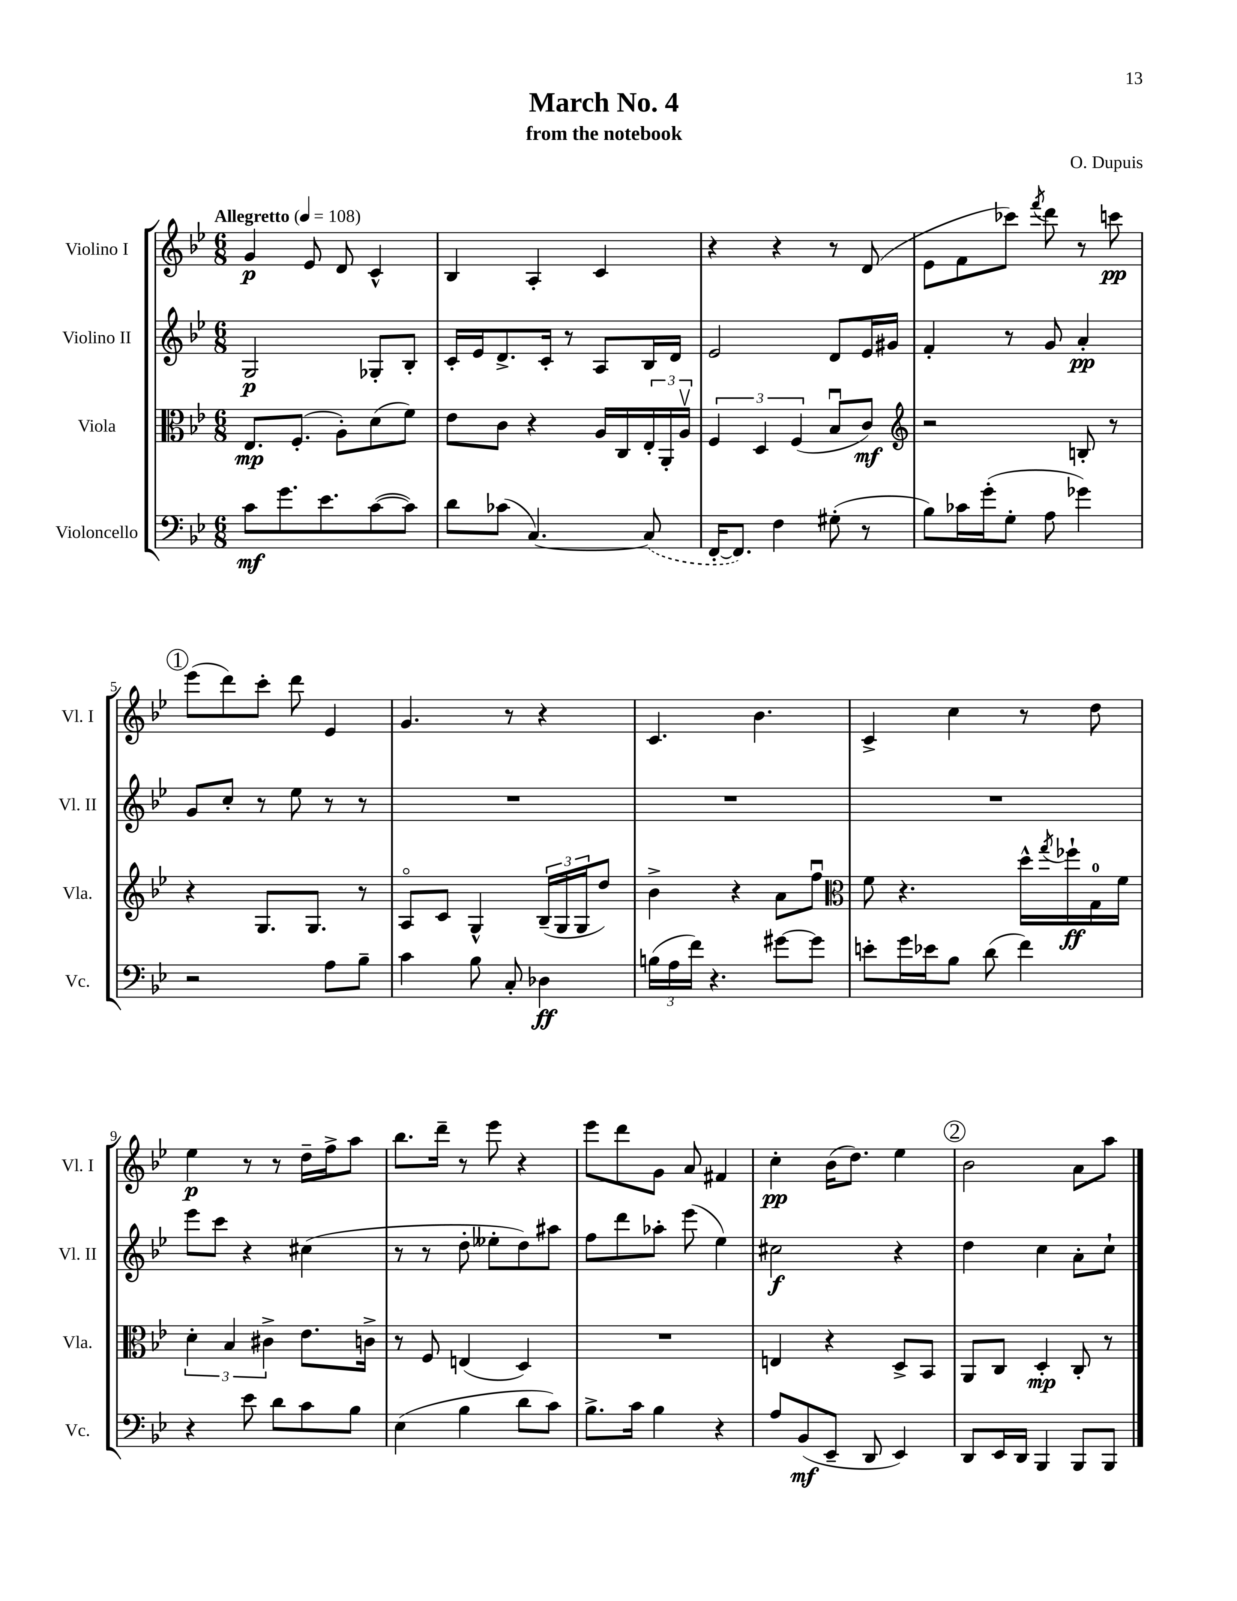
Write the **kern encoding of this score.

**kern	**dynam	**kern	**dynam	**kern	**dynam	**kern	**dynam
*part4	*part4	*part3	*part3	*part2	*part2	*part1	*part1
*staff4	*staff4	*staff3	*staff3	*staff2	*staff2	*staff1	*staff1
*I"Violoncello	*	*I"Viola	*	*I"Violino II	*	*I"Violino I	*
*I'Vc.	*	*I'Vla.	*	*I'Vl. II	*	*I'Vl. I	*
*clefF4	*	*clefC3	*	*clefG2	*	*clefG2	*
*k[b-e-]	*	*k[b-e-]	*	*k[b-e-]	*	*k[b-e-]	*
*M6/8	*	*M6/8	*	*M6/8	*	*M6/8	*
*MM108	*	*MM108	*	*MM108	*	*MM108	*
=1	=1	=1	=1	=1	=1	=1	=1
!	!	!	!	!	!	!LO:TX:a:B:t=Allegretto	!
8c\L	mf	8.E-/L	mp	2G/	p	4g/	p
8.g\	.	.	.	.	.	.	.
.	.	(8.F'/J	.	.	.	.	.
.	.	.	.	.	.	8e-/	.
8.e-\	.	.	.	.	.	.	.
.	.	8A'\L)	.	.	.	8d/	.
([8c\	.	(8d\	.	8G-X'/L	.	4c^^/	.
8c\J])	.	8f\J)	.	8B-'/J	.	.	.
=2	=2	=2	=2	=2	=2	=2	=2
8d\L	.	8e-\L	.	16c'/LL	.	4B-/	.
.	.	.	.	16e-/J	.	.	.
(8c-X\J	.	8c\J	.	8.d^/	.	.	.
[4.C/)	.	4r	.	.	.	4A'/	.
.	.	.	.	16c'/Jk	.	.	.
.	.	.	.	8r	.	.	.
.	.	16A/LL	.	8A/L	.	4c/	.
.	.	16C/	.	.	.	.	.
(8C/]	.	24E-'/	.	16B-/L	.	.	.
.	.	24AA'/	.	.	.	.	.
.	.	.	.	16d/JJ	.	.	.
.	.	24Av/JJ	.	.	.	.	.
=3	=3	=3	=3	=3	=3	=3	=3
[16FF'/KL	.	6F/	.	2e-/	.	4r	.
8.FF/J])	.	.	.	.	.	.	.
.	.	6D/	.	.	.	.	.
4F\	.	.	.	.	.	4r	.
.	.	(6F/	.	.	.	.	.
(8G#X'\	.	8B-u/L	.	8d/L	.	8r	.
8r	.	8c/J)	mf	16e-/L	.	(8d/	.
.	.	.	.	16g#X/JJ	.	.	.
=4	=4	=4	=4	=4	=4	=4	=4
*	*	*clefG2	*	*	*	*	*
8B-\L)	.	2r	.	4f'/	.	8e-\L	.
16c-X\L	.	.	.	.	.	8f\	.
(16g'\J	.	.	.	.	.	.	.
8G'\J	.	.	.	8r	.	8ccc-X\J)	.
.	.	.	.	.	.	8qfff/	.
8A\	.	.	.	8g/	.	8ddd\	.
4g-X\)	.	8Bn'/	.	4a'/	pp	8r	.
.	.	8r	.	.	.	8cccn\	pp
!!LO:LB:g=z
!!LO:REH:place=s1:t=1
=5	=5	=5	=5	=5	=5	=5	=5
2r	.	4r	.	8g/L	.	(8eee-\L	.
.	.	.	.	8cc'/J	.	8ddd\)	.
.	.	8.G/L	.	8r	.	8ccc'\J	.
.	.	.	.	8ee-\	.	8ddd\	.
.	.	8.G/J	.	.	.	.	.
8A\L	.	.	.	8r	.	4e-/	.
8B-~\J	.	8r	.	8r	.	.	.
=6	=6	=6	=6	=6	=6	=6	=6
4c\	.	8A/L	.	2.r	.	4.g/	.
.	.	8c/J	.	.	.	.	.
8B-\	.	4G^^/	.	.	.	.	.
8C'/	.	.	.	.	.	8r	.
4D-X\	ff	(24B-~/LL	.	.	.	4r	.
.	.	24G/	.	.	.	.	.
.	.	24G/J	.	.	.	.	.
.	.	8dd/J)	.	.	.	.	.
=7	=7	=7	=7	=7	=7	=7	=7
(24Bn\LL	.	4b-^\	.	2.r	.	4.c/	.
24A\	.	.	.	.	.	.	.
24f\JJ)	.	.	.	.	.	.	.
4.r	.	.	.	.	.	.	.
.	.	4r	.	.	.	.	.
.	.	.	.	.	.	4.b-\	.
[8g#X\L	.	8a\L	.	.	.	.	.
8g#\J]	.	8ffu\J	.	.	.	.	.
=8	=8	=8	=8	=8	=8	=8	=8
*	*	*clefC3	*	*	*	*	*
8en'\L	.	8f\	.	2.r	.	4c^/	.
16g\L	.	4.r	.	.	.	.	.
16e-X\J	.	.	.	.	.	.	.
8B-\J	.	.	.	.	.	4cc\	.
(8d\	.	.	.	.	.	.	.
4f\)	.	16dd^^\LL	.	.	.	8r	.
.	.	8qgg/	.	.	.	.	.
.	.	16ff-X`\	ff	.	.	.	.
.	.	16G\	.	.	.	8dd\	.
.	.	16f\JJ	.	.	.	.	.
!!LO:LB:g=z
=9	=9	=9	=9	=9	=9	=9	=9
4r	.	6d'\	.	8eee-\L	.	4ee-\	p
.	.	.	.	8ccc\J	.	.	.
.	.	6B-/	.	.	.	.	.
8e-\	.	.	.	4r	.	8r	.
.	.	6c#X^\	.	.	.	.	.
8d\L	.	.	.	.	.	8r	.
8c\	.	8.e-\L	.	(4cc#X\	.	16dd~\LL	.
.	.	.	.	.	.	16ff^\J	.
8B-\J	.	.	.	.	.	8aa\J	.
.	.	16cn^\Jk	.	.	.	.	.
=10	=10	=10	=10	=10	=10	=10	=10
(4E-\	.	8r	.	8r	.	8.bb-\L	.
.	.	8F/	.	8r	.	.	.
.	.	.	.	.	.	16ddd~\Jk	.
4B-\	.	(4En/	.	8dd'\	.	8r	.
.	.	.	.	8ee--X'\L	.	8eee-\	.
8d\L	.	4D/)	.	8dd\)	.	4r	.
8c\J)	.	.	.	8aa#X\J	.	.	.
=11	=11	=11	=11	=11	=11	=11	=11
8.B-^\L	.	2.r	.	8ff\L	.	8eee-\L	.
.	.	.	.	8ddd\	.	8ddd\	.
16c\Jk	.	.	.	.	.	.	.
4B-\	.	.	.	8aa-X'\J	.	8g\J	.
.	.	.	.	(8eee-\	.	8a/	.
4r	.	.	.	4ee-\)	.	4f#X/	.
=12	=12	=12	=12	=12	=12	=12	=12
8A/L	.	4En/	.	2cc#X\	f	4cc'\	pp
(8BB-/	mf	.	.	.	.	.	.
8EE-~/J	.	4r	.	.	.	(16b-\KL	.
.	.	.	.	.	.	8.dd\J)	.
8DD/	.	.	.	.	.	.	.
4EE-/)	.	8D^/L	.	4r	.	4ee-\	.
.	.	8BB-/J	.	.	.	.	.
!!LO:REH:place=s1:t=2
=13	=13	=13	=13	=13	=13	=13	=13
8DD/L	.	8AA/L	.	4dd\	.	2b-\	.
16EE-/L	.	8C/J	.	.	.	.	.
16DD/JJ	.	.	.	.	.	.	.
4BBB-/	.	4D'/	mp	4cc\	.	.	.
8BBB-/L	.	8C'/	.	8a'\L	.	8a\L	.
8BBB-/J	.	8r	.	8cc`\J	.	8aa\J	.
==	==	==	==	==	==	==	==
*-	*-	*-	*-	*-	*-	*-	*-
